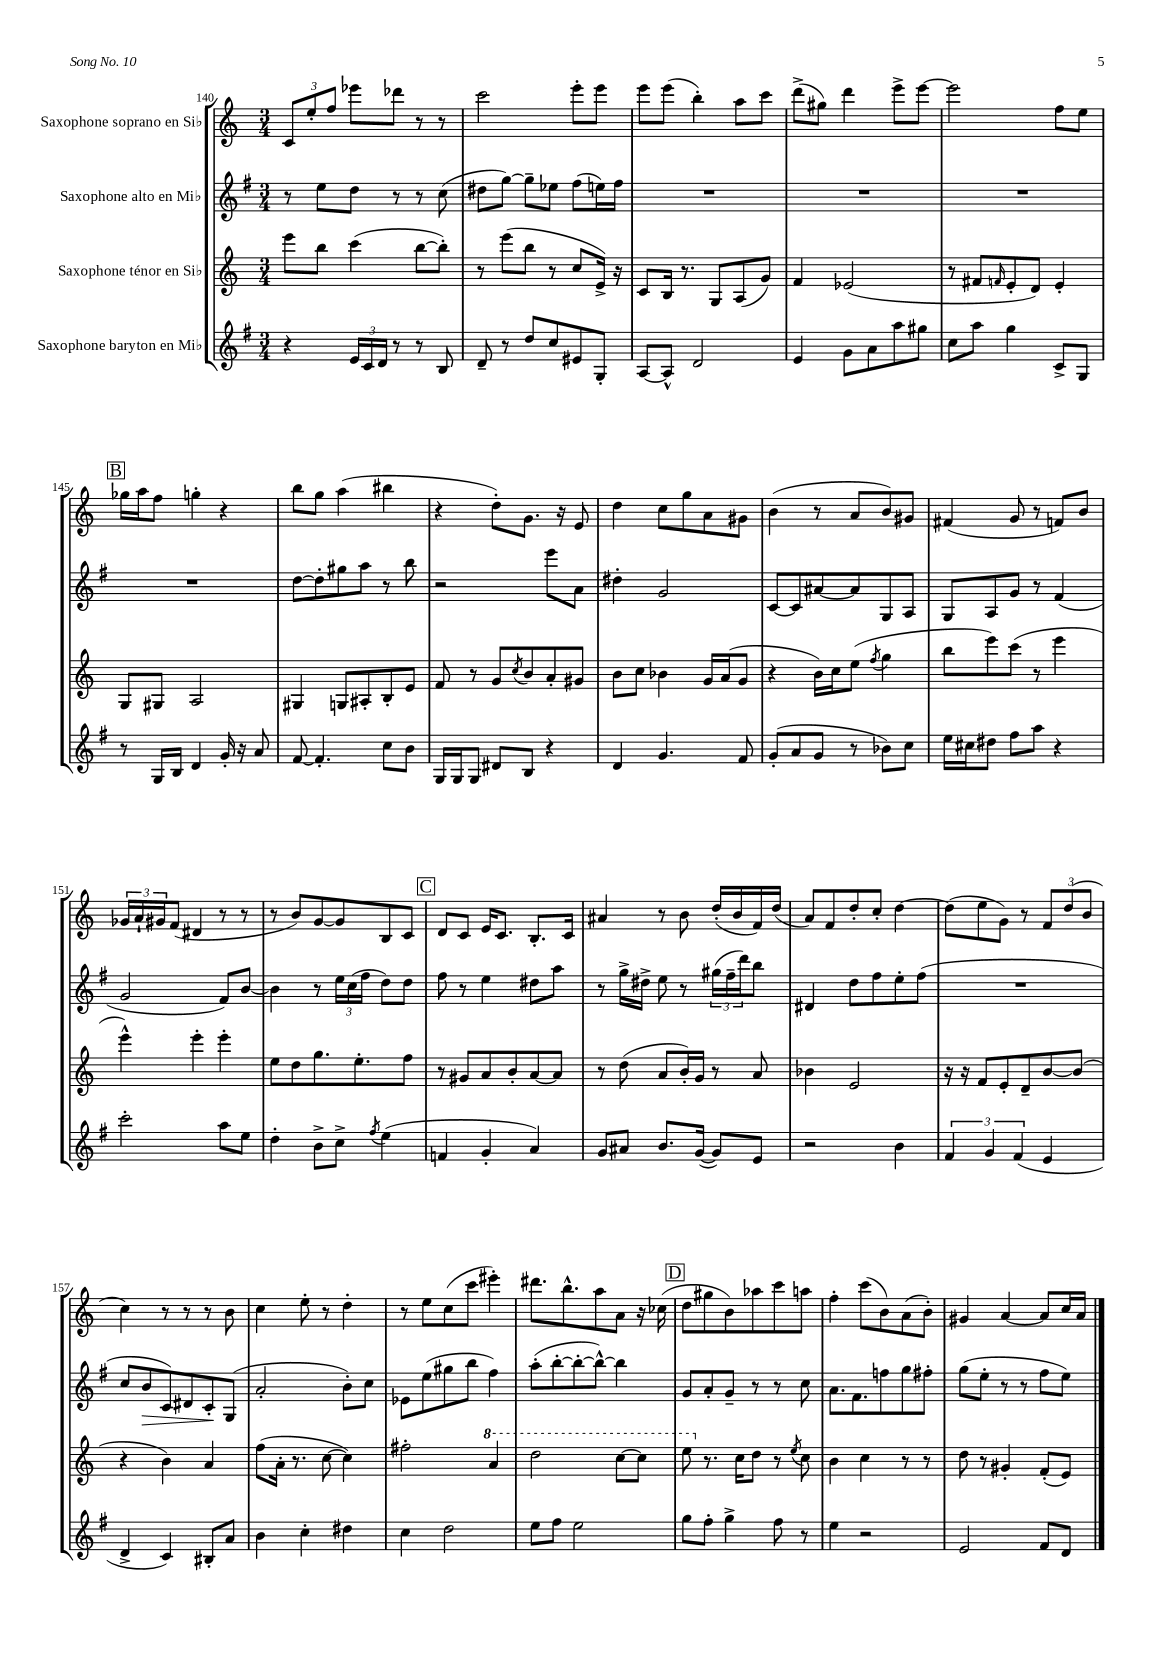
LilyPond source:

<<
\new StaffGroup <<
\new Staff = "s0" \with { instrumentName = "Saxophone soprano en Sib" } {
    \clef treble \key c \major \numericTimeSignature \time 3/4
    \tuplet 3/2 { c'8 e''8-. f''8 } ees'''8 des'''8 r8 r8 |
    c'''2 e'''8-. e'''8 |
    e'''8 e'''8( b''4-.) a''8 c'''8 |
    d'''8->( gis''8) d'''4 e'''8-> e'''8~ |
    e'''2 f''8 e''8 |
    \mark \markup { \box "B" } ges''16 a''16 f''8 g''4-. r4 |
    b''8 g''8 a''4( bis''4 |
    r4 d''8-.) g'8. r16 e'8 |
    d''4 c''8 g''8 a'8 gis'8 |
    b'4( r8 a'8 b'8) gis'8 |
    fis'4( g'8 r8 f'8) b'8 |
    \tuplet 3/2 { ges'16 a'16-! gis'16 } f'8( dis'4 r8 r8 |
    r8 b'8) g'8~ g'8 b8 c'8 |
    \mark \markup { \box "C" } d'8 c'8 e'16 c'8. b8.-. c'16 |
    ais'4 r8 b'8 d''16-.( b'16 f'16) d''16( |
    a'8) f'8 d''8-. c''8-. d''4~ |
    d''8( e''8 g'8) r8 \tuplet 3/2 { f'8 d''8( b'8 } |
    c''4) r8 r8 r8 b'8 |
    c''4 e''8-. r8 d''4-. |
    r8 e''8 c''8( c'''8 eis'''4-.) |
    dis'''8. b''8.-^ a''8 a'8 r16 ces''16( |
    \mark \markup { \box "D" } d''8 gis''8 b'8) aes''8 c'''8 a''8 |
    f''4-. c'''8( b'8) a'8( b'8-.) |
    gis'4 a'4~ a'8 c''16 a'16 \bar "|." |
}
\new Staff = "s1" \with { instrumentName = "Saxophone alto en Mib" } {
    \clef treble \key g \major \numericTimeSignature \time 3/4
    r8 e''8 d''8 r8 r8 c''8( |
    dis''8 g''8~) g''8-- ees''8 fis''8( e''16) fis''16 |
    R2. |
    R2. |
    R2. |
    \mark \markup { \box "B" } R2. |
    d''8~ d''8-. gis''8 a''8 r8 b''8 |
    r2 e'''8 a'8 |
    dis''4-. g'2 |
    c'8~ c'8 ais'8~ ais'8 g8 a8 |
    g8 a8 g'8 r8 fis'4( |
    g'2 fis'8) b'8~ |
    b'4 r8 \tuplet 3/2 { e''16 c''16( fis''16 } d''8) d''8 |
    \mark \markup { \box "C" } fis''8 r8 e''4 dis''8 a''8 |
    r8 g''16-> dis''16-> e''8 r8 \tuplet 3/2 { gis''16( fis''16-- d'''16) } b''8 |
    dis'4 d''8 fis''8 e''8-. fis''8( |
    R2. |
    c''8 b'8\> c'8) dis'8 c'8-.\! g8( |
    a'2-. b'8-.) c''8 |
    ees'8 e''8( gis''8 b''8 fis''4) |
    a''8-.( b''8~-. b''8~-. b''8~-^) b''4 |
    \mark \markup { \box "D" } g'8 a'8-. g'8-- r8 r8 c''8 |
    a'8. fis'8. f''8 g''8 fis''8-. |
    g''8( e''8-. r8 r8 fis''8 e''8) \bar "|." |
}
\new Staff = "s2" \with { instrumentName = "Saxophone ténor en Sib" } {
    \clef treble \key c \major \numericTimeSignature \time 3/4
    e'''8 b''8 c'''4( b''8~ b''8-.) |
    r8 e'''8( b''8 r8 c''8 e'16->) r16 |
    c'8 b16 r8. g8 a8( g'8) |
    f'4 ees'2( |
    r8 fis'8 \grace { f'16 } e'8-. d'8) e'4-. |
    \mark \markup { \box "B" } g8 gis8 a2 |
    gis4 g8 ais8-. b8-. e'8 |
    f'8 r8 g'8 \acciaccatura { c''8 } b'8 a'8-. gis'8 |
    b'8 c''8 bes'4 g'16 a'16( g'8 |
    r4 b'16) c''16 e''8( \acciaccatura { f''8 } g''4 |
    b''8 e'''8) c'''8( r8 e'''4 |
    e'''4-^) e'''4-. e'''4-. |
    e''8 d''8 g''8. e''8.-. f''8 |
    \mark \markup { \box "C" } r8 gis'8 a'8 b'8-. a'8~ a'8 |
    r8 d''8( a'8 b'16-.) g'16 r8 a'8 |
    bes'4 e'2 |
    r16 r16 f'8 e'8-. d'8-- b'8~ b'8( |
    r4 b'4) a'4 |
    f''8( a'16-. r8. c''8~ c''4) |
    fis''2-. \ottava #1 a''4 |
    d'''2 c'''8~ c'''8 |
    \mark \markup { \box "D" } e'''8 \ottava #0 r8. c''16 d''8 r8 \acciaccatura { e''8 } c''8 |
    b'4 c''4 r8 r8 |
    d''8 r8 gis'4-. f'8-.( e'8) \bar "|." |
}
\new Staff = "s3" \with { instrumentName = "Saxophone baryton en Mib" } {
    \clef treble \key g \major \numericTimeSignature \time 3/4
    r4 \tuplet 3/2 { e'16 c'16 d'16 } r8 r8 b8 |
    d'8-- r8 d''8 c''8 eis'8 g8-. |
    a8~ a8-^ d'2 |
    e'4 g'8 a'8 a''8 gis''8 |
    c''8 a''8 g''4 c'8-> g8 |
    \mark \markup { \box "B" } r8 g16 b16 d'4 g'16-. r16 a'8 |
    fis'8~ fis'4.-. c''8 b'8 |
    g16 g16 g8 dis'8 b8 r4 |
    d'4 g'4. fis'8 |
    g'8-.( a'8 g'8 r8 bes'8) c''8 |
    e''16 cis''16 dis''8 fis''8 a''8 r4 |
    c'''2-. a''8 e''8 |
    d''4-. b'8-> c''8-> \acciaccatura { fis''8 } e''4( |
    \mark \markup { \box "C" } f'4 g'4-. a'4) |
    g'8 ais'8 b'8. g'16~( g'8) e'8 |
    r2 b'4 |
    \tuplet 3/2 { fis'4 g'4 fis'4( } e'4 |
    d'4-> c'4) bis8-. a'8 |
    b'4 c''4-. dis''4 |
    c''4 d''2 |
    e''8 fis''8 e''2 |
    \mark \markup { \box "D" } g''8 fis''8-. g''4-> fis''8 r8 |
    e''4 r2 |
    e'2 fis'8 d'8 \bar "|." |
}
>>
>>
\layout { \context { \Score currentBarNumber = #140 } }
